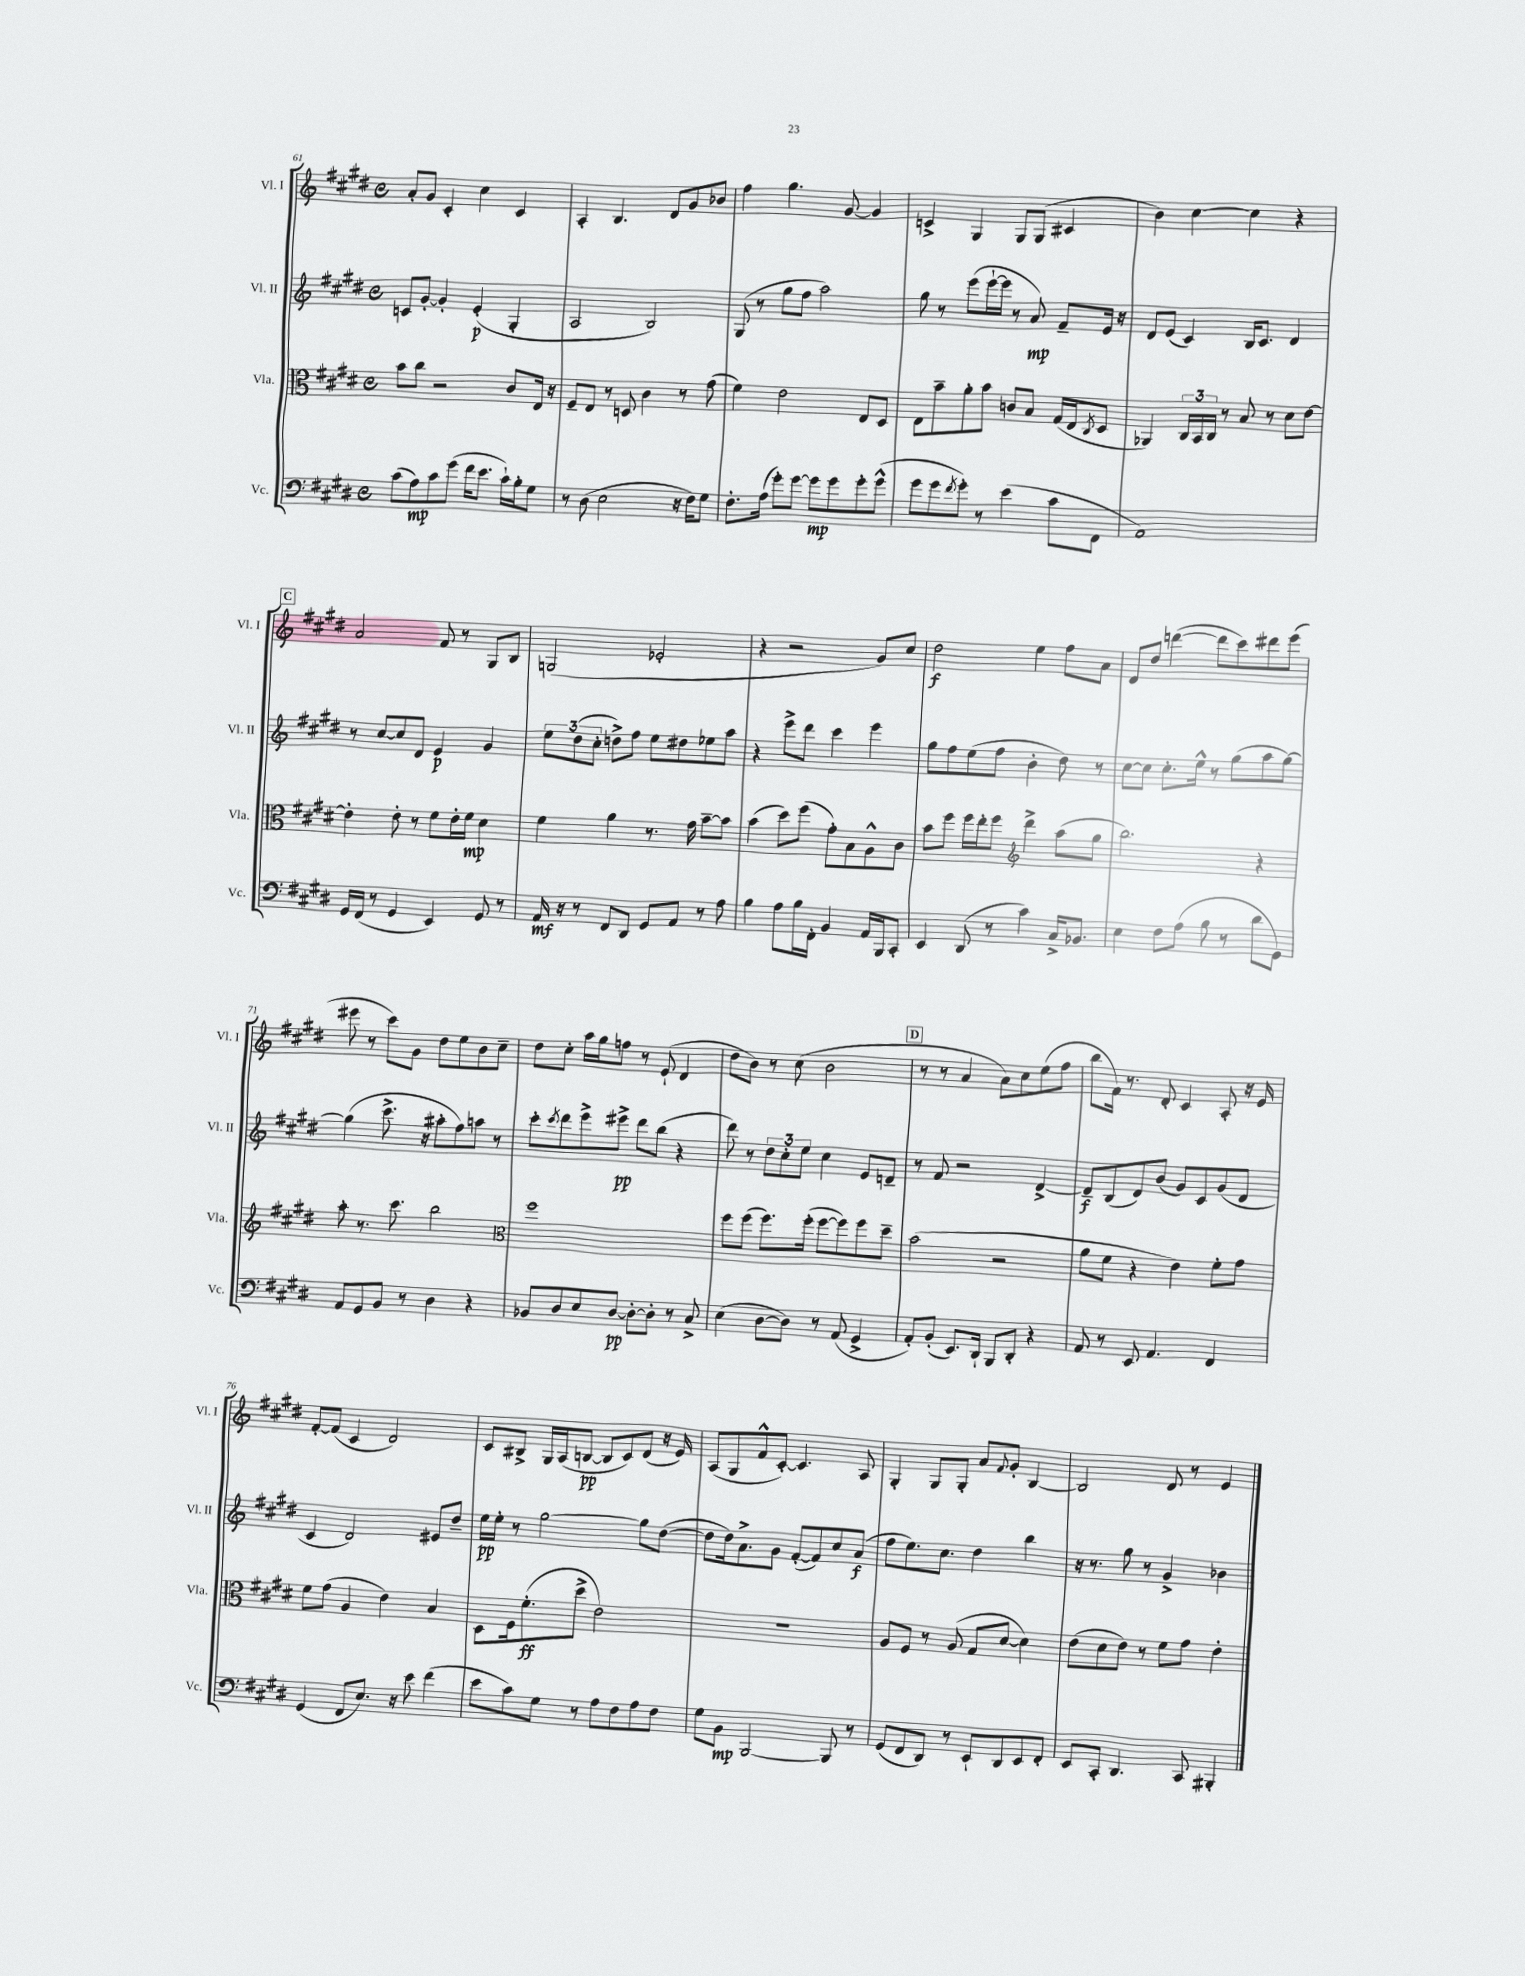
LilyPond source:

<<
\new StaffGroup <<
\new Staff = "s0" \with { instrumentName = "Vl. I" shortInstrumentName = "Vl. I" } {
    \clef treble \key e \major \defaultTimeSignature \time 4/4
    a'8-. gis'8 cis'4-. cis''4 cis'4 |
    a4-. b4. dis'8 gis'8 bes'8 |
    fis''4 gis''4. gis'8~ gis'4 |
    c'4-> gis4 gis8 gis8( cis'4 |
    b'4) cis''4~ cis''4 r4 |
    \mark \markup { \box "C" } a'2 fis'8 r8 gis8 b8 |
    g2( ees'2-. |
    r4 r2 gis'8) cis''8 |
    dis''2\f e''4 fis''8 a'8 |
    dis'8 dis''8 d'''4~( d'''8 cis'''8) dis'''8 e'''8( |
    eis'''8 r8 cis'''8) gis'8 dis''8 e''8 b'8 cis''8-- |
    dis''8 cis''8-. a''16 gis''16 f''8 r8 e'8-!( dis'4 |
    dis''8 b'8) r8 cis''8( b'2 |
    \mark \markup { \box "D" } r8 r8 a'4 a'8) cis''8 e''8( fis''8 |
    b''8 fis'16) r8. dis'8-. cis'4 a8-. r16 e'16 |
    fis'8~-. fis'8( cis'4 dis'2) |
    cis'8 bis8-> gis16 a16( b8~\pp b8 cis'8) dis'8( r16 e'16) |
    a8( gis8 fis'8-^ cis'8~-.) cis'4. a8 |
    gis4-. gis8 gis8-. a'8 \appoggiatura { fis'8 } gis'8-. b4~ |
    b2 dis'8 r8 e'4 \bar "|." |
}
\new Staff = "s1" \with { instrumentName = "Vl. II" shortInstrumentName = "Vl. II" } {
    \clef treble \key e \major \defaultTimeSignature \time 4/4
    c'8 gis'8~-. gis'4-. e'4-.\p( gis4-. |
    a2 b2) |
    gis8( r8 gis''8 fis''8 a''2) |
    gis''8 r8 e'''8( e'''16~-! e'''16 r8 a'8\mp) fis'8-- e'16 r16 |
    dis'8 e'8( cis'4) b16 cis'8. dis'4 |
    \mark \markup { \box "C" } r8 cis''8~ cis''8 dis'8 e'4\p gis'4 |
    \tuplet 3/2 { e''8 dis''8( cis''8-. } d''8->) fis''8 e''8 dis''8 ees''8 a''8 |
    r4 e'''8-> dis'''8 cis'''4 e'''4 |
    gis''8 fis''8 e''8( fis''8 b'4-. dis''8) r8 |
    cis''8~ cis''8 cis''8.-. e''16-^ r8 gis''8( a''8 gis''8~) |
    gis''4( cis'''8.-> r16 ais''8-. fis''8) a''8 r8 |
    cis'''8-. \acciaccatura { cis'''8 } dis'''8 e'''8-> eis'''8->\pp dis'''8 b''8( r4 |
    dis'''8) r8 \tuplet 3/2 { dis''8 cis''8-. e''8 } cis''4 e'8 d'8-- |
    \mark \markup { \box "D" } r8 fis'8 r2 dis'4~-> |
    dis'8--\f b8( dis'8) b'8( gis'8) cis'8 gis'8( dis'8 |
    cis'4 dis'2) eis'8 dis''8-- |
    e''16\pp e''16-. r8 gis''2~ gis''8 dis''8~( |
    dis''8 dis''16) a'8.-> gis'8 fis'8~-.( fis'8) cis''8 a'8\f( |
    fis''8 e''8.) cis''8. dis''4 b''4 |
    r16 r8. gis''8 r8 gis'4-> bes'4 \bar "|." |
}
\new Staff = "s2" \with { instrumentName = "Vla." shortInstrumentName = "Vla." } {
    \clef alto \key e \major \defaultTimeSignature \time 4/4
    b'8 cis''8 r2 cis'8 e16 r16 |
    fis8-- e8 r8 d8 cis'4 r8 gis'8( |
    fis'4) e'2 e8 dis8 |
    e8 b'8-- a'8-. b'8 c'8 b8 gis16( e16 \acciaccatura { cis8 } dis8 |
    aes,4) \tuplet 3/2 { cis16 b,16 cis16 } r8 b8 r8 dis'8 e'8~ |
    \mark \markup { \box "C" } e'4-. e'8-. r8 fis'8 e'16-. fis'16\mp dis'4 |
    fis'4 a'4 r8. gis'16 b'8~-- b'8 |
    b'4( dis''8) fis''8( gis'8-.) b8 a8-^ cis'8 |
    b'8 fis''8 fis''16 e''16-. fis''8 \clef treble dis'''4-> a''8( gis''8 |
    b''2.) r4 |
    a''8-. r8. cis'''8. b''2 |
    \clef alto fis''1 |
    fis''8 fis''8( fis''8.) fis''16-.( fis''8~ fis''8) fis''8 dis''8-- |
    \mark \markup { \box "D" } b'2( r2 |
    a'8 fis'8 r4 e'4) fis'8-. gis'8 |
    fis'8 gis'8( a4 e'4) b4 |
    dis8 fis16 fis'8.-.\ff( dis''8-> e'2) |
    R1 |
    a8 fis8 r8 a8( gis8 dis'8~ dis'4) |
    e'8( dis'8 e'8) r8 fis'8 gis'8 e'4-. \bar "|." |
}
\new Staff = "s3" \with { instrumentName = "Vc." shortInstrumentName = "Vc." } {
    \clef bass \key e \major \defaultTimeSignature \time 4/4
    cis'8( a8\mp) cis'8 gis'8( fis'16 e'8. cis'16-!) b16-. gis8 |
    r8 dis8( e2 r16 fis16) gis8 |
    fis8.-. a16( gis'8-.) gis'8~ gis'8\mp gis'8 gis'8-. gis'8-^( |
    gis'8 gis'8 \acciaccatura { fis'8 } gis'8-.) r8 e'4( cis'8 fis,8 |
    a,1) |
    \mark \markup { \box "C" } gis,16 fis,16( r8 gis,4 e,4) gis,8 r8 |
    a,16\mf r16 r8 fis,8 dis,8 gis,8 a,8 r8 a8 |
    b4 a8 b16 fis,16-. b,4 a,16 b,,16 cis,8-. |
    e,4 dis,8( r8 cis'4) cis16-> bes,8. |
    e4 fis8 a8( b8 r8 dis'8 gis,8) |
    a,8 gis,8 b,8 r8 dis4 r4 |
    bes,8 dis8 e8 dis8~\pp dis8~-. dis8-. r8 cis8-> |
    e4( dis8~ dis8) r8 a,8( gis,4-> |
    \mark \markup { \box "D" } a,8-.) b,8-.( e,8.) dis,16-! b,,8 dis,8-. r4 |
    a,8 r8 e,8 a,4. fis,4 |
    gis,4( fis,8 e8.) r16 e'8 fis'4( |
    e'8 cis'8) gis8 r8 a8 fis8 a8 fis8 |
    gis8 b,8\mp b,,2~ b,,8 r8 |
    gis,8( fis,8 dis,8) r8 e,8-! dis,8 e,8 fis,8-. |
    e,8 cis,8-. dis,4. cis,8 bis,,4-. \bar "|." |
}
>>
>>
\layout { \context { \Score currentBarNumber = #61 } }
